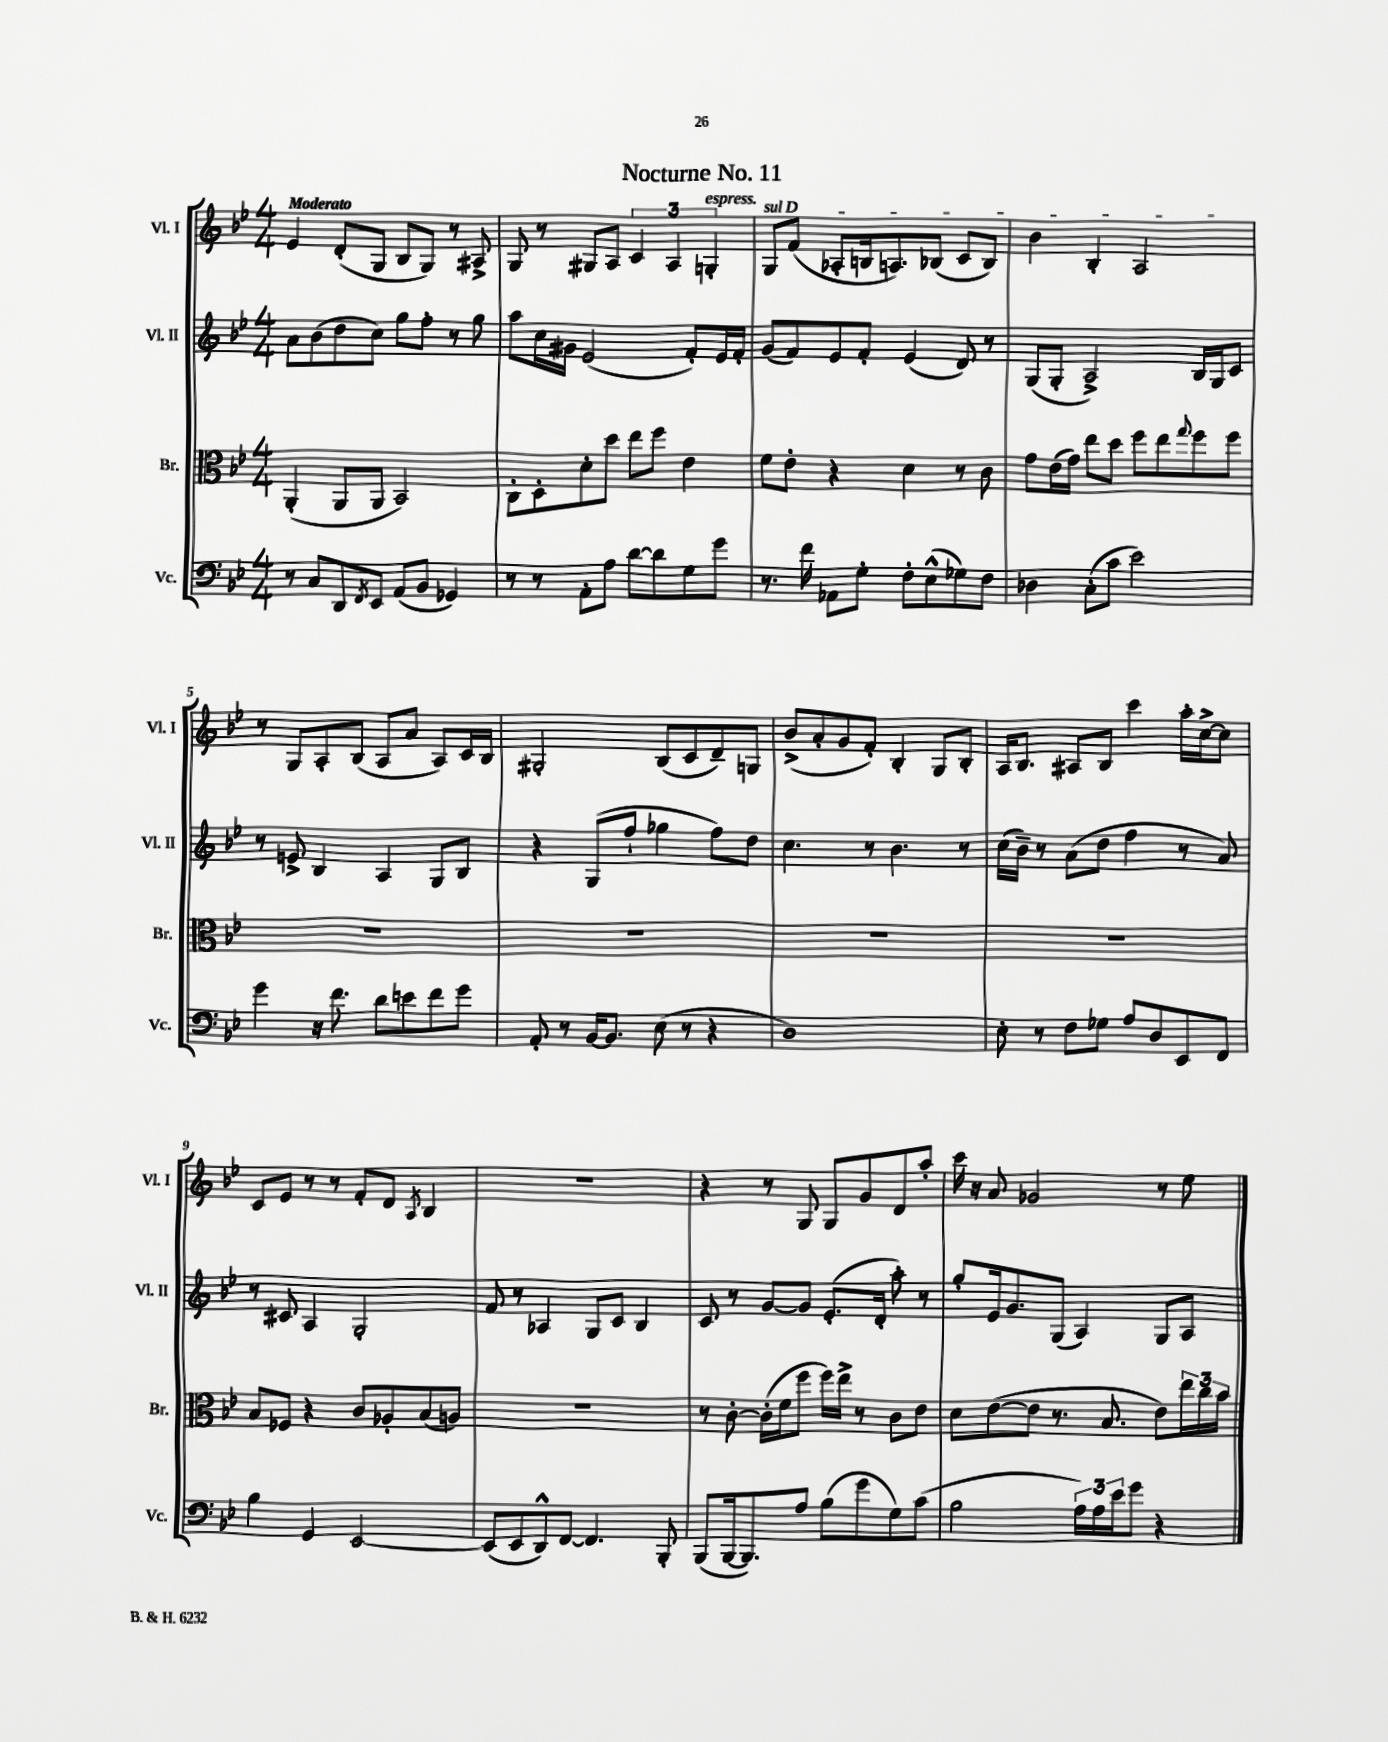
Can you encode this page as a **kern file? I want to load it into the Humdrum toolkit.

**kern	**kern	**kern	**kern
*part4	*part3	*part2	*part1
*staff4	*staff3	*staff2	*staff1
*I"Vc.	*I"Br.	*I"Vl. II	*I"Vl. I
*I'Vc.	*I'Br.	*I'Vl. II	*I'Vl. I
*clefF4	*clefC3	*clefG2	*clefG2
*k[b-e-]	*k[b-e-]	*k[b-e-]	*k[b-e-]
*M4/4	*M4/4	*M4/4	*M4/4
=1	=1	=1	=1
!	!	!	!LO:TX:a:B:t=Moderato
8r	(4AA'/	8a\L	4e-/
8C/L	.	(8b-\	.
8DD/	8AA/L	8dd\	(8d'/L
8qFF/	.	.	.
8EE-/J	8AA/J	8cc\J)	8G/J
(8AA/L	2BB-/)	8gg\L	8B-/L
8BB-/J	.	8ff'\J	8G/J)
4GG-X/)	.	8r	8r
.	.	8gg\	8A#X^/
=2	=2	=2	=2
8r	8C'\L	8aa\L	8G/
8r	8D'\	16cc\L	8r
.	.	16g#X\JJ	.
8AA'\L	8d'\	(2e-/	8G#X/L
8A\J	8dd\J	.	8A/J
[8d\L	8ee-\L	.	6c/
8d\]	8ff\J	.	.
.	.	.	6A/
8G\	4e-\	8f'/L)	.
!	!	!	!LO:TX:a:i:t=espress.
.	.	.	6Gn'/
8g\J	.	16e-/L	.
.	.	16f'/JJ	.
=3	=3	=3	=3
!	!	!	!LO:TX:a:i:t=sul D
8.r	8f\L	(8g/L	8G/L
.	8e-'\J	8f/)	(8f/J
16f\	.	.	.
8AA-X\L	4r	8e-/	8A-X'/L
8G'\J	.	8f'/J	16Bn/k
.	.	.	8.An/)
8F'\L	4d\	(4e-/	.
(8E-^^\	.	.	(8B-X/J
8G-X\)	8r	8d/)	8c/L
8F\J	8c\	8r	8B-/J)
=4	=4	=4	=4
4D-X\	8g\L	(8G/L	4b-\
.	(16e-\L	8G'/J	.
.	16g\JJ)	.	.
(8C'\L	8ee-\L	2A^/)	4B-'/
8c\J	8dd\J	.	.
2e-\)	8ff\L	.	2A/
.	8ee-\	.	.
.	8qqgg/	.	.
.	8ff\	16B-/LL	.
.	.	16G/J	.
.	8ff\J	8c/J	.
!!LO:LB:g=z
=5	=5	=5	=5
4g\	1r	8r	8r
.	.	8en^/	8G/L
16r	.	4B-/	8A'/
8.f\	.	.	.
.	.	.	(8B-/J
8d\L	.	4A/	8A/L
8en\	.	.	8a/J
8f\	.	8G/L	8A/L)
8g\J	.	8B-/J	16c/L
.	.	.	16B-/JJ
=6	=6	=6	=6
8AA'/	1r	4r	2G#X'/
8r	.	.	.
[16BB-/KL	.	(8G/L	.
8.BB-/J]	.	.	.
.	.	8ff`/J	.
(8E-\	.	4gg-X\	(8B-/L
8r	.	.	8c/
4r	.	8ff\L)	8d~/)
.	.	8dd\J	8Gn/J
=7	=7	=7	=7
1D)	1r	4.cc\	(8b-^/L
.	.	.	8a'/
.	.	.	8g/
.	.	8r	8f'/J)
.	.	4.b-\	4B-'/
.	.	.	8G/L
.	.	8r	8B-'/J
=8	=8	=8	=8
8E-'\	1r	(16cc\LL	16A/KL
.	.	16b-~\JJ)	8.B-/J
8r	.	8r	.
8F\L	.	(8a\L	8A#X/L
8G-X\J	.	8dd\J	8B-/J
8A/L	.	4ff\	4ccc\
8D/	.	.	.
8EE-/	.	8r	16aa'\LL
.	.	.	[16cc^\J
8FF/J	.	8a/)	8cc\J]
!!LO:LB:g=z
=9	=9	=9	=9
4B-\	8B-/L	8r	8c/L
.	8F-X/J	8c#X/	8e-/J
4GG/	4r	4A/	8r
.	.	.	8r
[2EE-/	8c/L	2G'/	8f'/L
.	8A-X'/	.	8d/J
.	.	.	8qA/
.	(8B-/	.	4B-/
.	8An/J)	.	.
=10	=10	=10	=10
(8EE-/L]	1r	8f/	1r
8EE-/	.	8r	.
8DD^^/)	.	4A-X/	.
[8FF/J	.	.	.
4.FF/]	.	8G/L	.
.	.	8c/J	.
.	.	4B-/	.
8BBB-'/	.	.	.
=11	=11	=11	=11
(8BBB-/L	8r	8c/	4r
[16BBB-/k	[8c'\	8r	.
8.BBB-/])	.	.	.
.	(16c'\LL]	[8g/L	8r
.	16f\J	.	.
8A/J	8ff\J	8g/J]	8G/
(8B-\L	16ff\LL)	(8.e-'/L	8G/L
.	16ee-^\JJ	.	.
8g\	8r	.	8g/
.	.	16d'/Jk	.
8G\)	8c\L	8aa'\)	8d/
(8c\J	8e-\J	8r	8aa'/J
=12	=12	=12	=12
2B-\	8d\L	8gg'/L	16ccc\
.	.	.	16r
.	([8e-\	16e-/k	8a/
.	.	8.g/	.
.	8e-\J]	.	2g-X/
.	8.r	(8G/J	.
24A\LL)	.	4A/)	.
24A\	.	.	.
.	8.B-/	.	.
24e-\J	.	.	.
8g\J	.	.	.
4r	8e-\L)	8G/L	8r
.	24ee-\L	8A/J	8ee-\
.	24cc\	.	.
.	24b-\JJ	.	.
==	==	==	==
*-	*-	*-	*-
